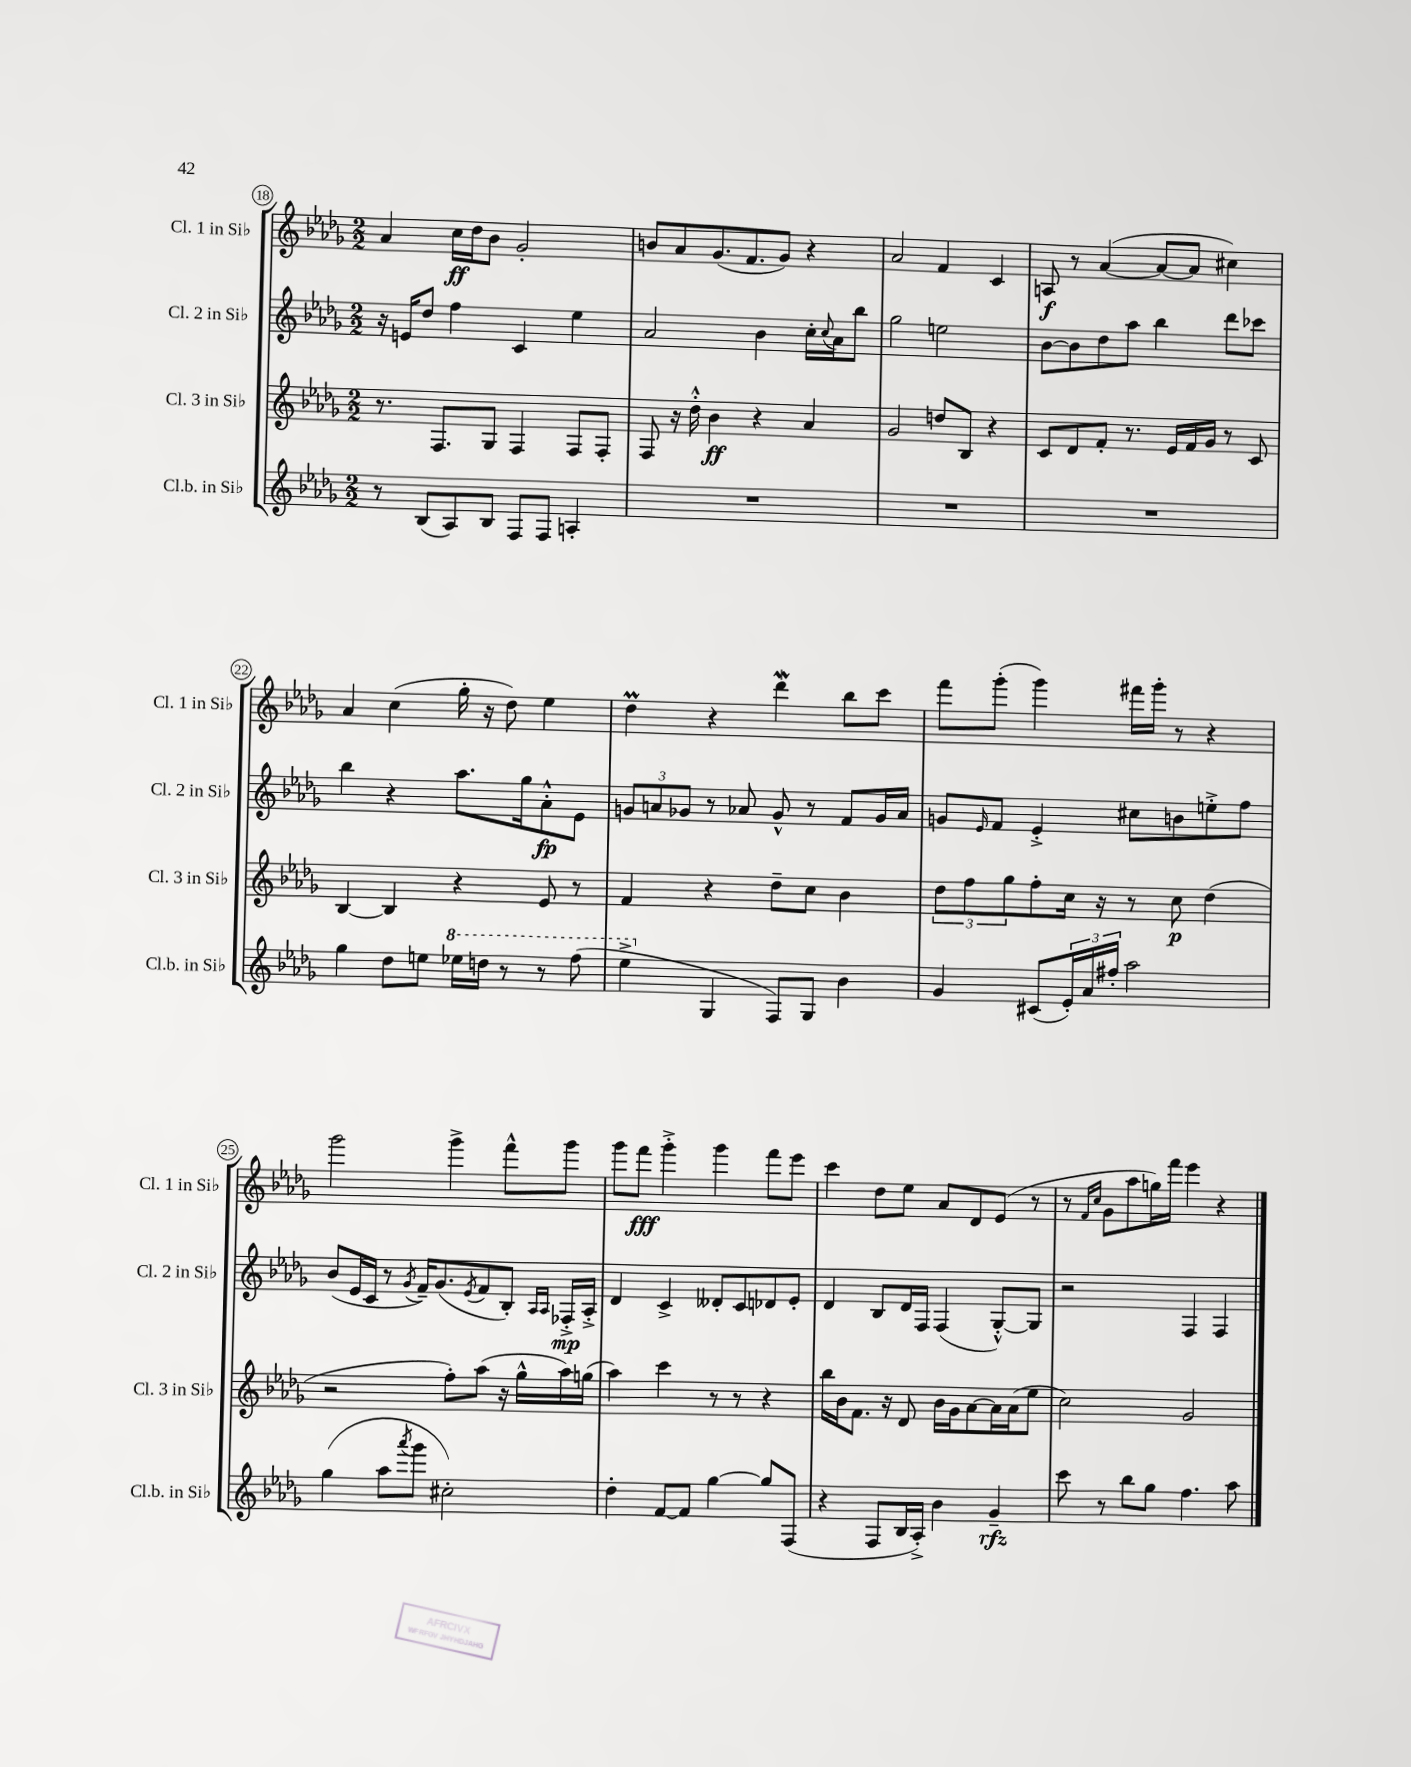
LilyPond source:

<<
\new StaffGroup <<
\new Staff = "s0" \with { instrumentName = "Cl. 1 in Sib" shortInstrumentName = "Cl. 1 in Sib" } {
    \clef treble \key des \major \numericTimeSignature \time 2/2
    aes'4 c''16\ff des''16 bes'8 ges'2-. |
    b'8 aes'8 ges'8.( f'8. ges'8) r4 |
    aes'2 f'4 c'4 |
    a8\f r8 aes'4~( aes'8~ aes'8 cis''4) |
    aes'4 c''4( ges''16-. r16 des''8) ees''4 |
    des''4\prall r4 des'''4\mordent bes''8 c'''8 |
    f'''8 ges'''8-.( ges'''4) fis'''16 ges'''16-. r8 r4 |
    ges'''2 ges'''4-> f'''8-^ ges'''8 |
    ges'''8 f'''8\fff ges'''4-.-> ges'''4 f'''8 ees'''8 |
    c'''4 des''8 ees''8 aes'8 des'8 ees'8( r8 |
    r8 \grace { f'16 c''16 } ges'8 aes''8 g''16) f'''16 ees'''4 r4 \bar "|." |
}
\new Staff = "s1" \with { instrumentName = "Cl. 2 in Sib" shortInstrumentName = "Cl. 2 in Sib" } {
    \clef treble \key des \major \numericTimeSignature \time 2/2
    r16 e'16 des''8 f''4 c'4 ees''4 |
    aes'2 bes'4 c''16-. \appoggiatura { c''8 } aes'16 bes''8 |
    ges''2 e''2 |
    bes'8~ bes'8 des''8 aes''8 bes''4 des'''8 ces'''8 |
    bes''4 r4 aes''8. ges''16 aes'8-.-^\fp ees'8 |
    \tuplet 3/2 { g'8 a'8 ges'8 } r8 aes'8 ges'8-^ r8 f'8 ges'16 aes'16 |
    g'8 \grace { ees'16 } f'8 ees'4-.-> cis''8 b'8 e''8-.-> f''8 |
    bes'8( ees'16 c'16 r8 \acciaccatura { ges'8 } f'16--) ges'8.( \acciaccatura { ees'8 } f'8 bes8-.) \grace { aes16 aes16 } fes16-.->\mp aes16-.-> |
    des'4 c'4-> deses'8-. c'8 des'8 ees'8-. |
    des'4 bes8 des'16 f16 f4( ges8~-.-^) ges8 |
    r2 f4 f4 \bar "|." |
}
\new Staff = "s2" \with { instrumentName = "Cl. 3 in Sib" shortInstrumentName = "Cl. 3 in Sib" } {
    \clef treble \key des \major \numericTimeSignature \time 2/2
    r8. f8. ges8 f4 f8 f8-. |
    f8 r16 des''16-.-^ bes'4\ff r4 aes'4 |
    ges'2 d''8 bes8 r4 |
    c'8 des'8 f'8-. r8. ees'16 f'16 ges'16 r8 c'8 |
    bes4~ bes4 r4 ees'8 r8 |
    f'4 r4 des''8-- c''8 bes'4 |
    \tuplet 3/2 { des''8 f''8 ges''8 } f''8-. c''16 r16 r8 c''8\p des''4( |
    r2 f''8-.) aes''8( r16 ges''16-^ aes''16) g''16( |
    aes''4) c'''4 r8 r8 r4 |
    bes''16 bes'16 f'8. r16 des'8 bes'16 ges'16 aes'8~ aes'16 aes'16( ees''8 |
    c''2) ges'2 \bar "|." |
}
\new Staff = "s3" \with { instrumentName = "Cl.b. in Sib" shortInstrumentName = "Cl.b. in Sib" } {
    \clef treble \key des \major \numericTimeSignature \time 2/2
    r8 bes8( aes8) bes8 f8 f8 a4-. |
    R1 |
    R1 |
    R1 |
    ges''4 des''8 e''8 \ottava #1 ees'''!16 d'''16 r8 r8 f'''8( |
    ees'''4-> \ottava #0 ges4 f8) ges8 bes'4 |
    ges'4 cis'8( \tuplet 3/2 { ees'16-.) aes'16 fis''16-. } aes''2 |
    ges''4( aes''8 \acciaccatura { aes'''8 } ges'''8 cis''2-.) |
    des''4-. f'8~ f'8 ges''4~ ges''8 f8( |
    r4 f8 bes16 aes16-.->) bes'4 ges'4--\rfz |
    c'''8 r8 bes''8 ges''8 f''4. aes''8 \bar "|." |
}
>>
>>
\layout { \context { \Score currentBarNumber = #18 \override BarNumber.stencil = #(make-stencil-circler 0.1 0.3 ly:text-interface::print) } }
